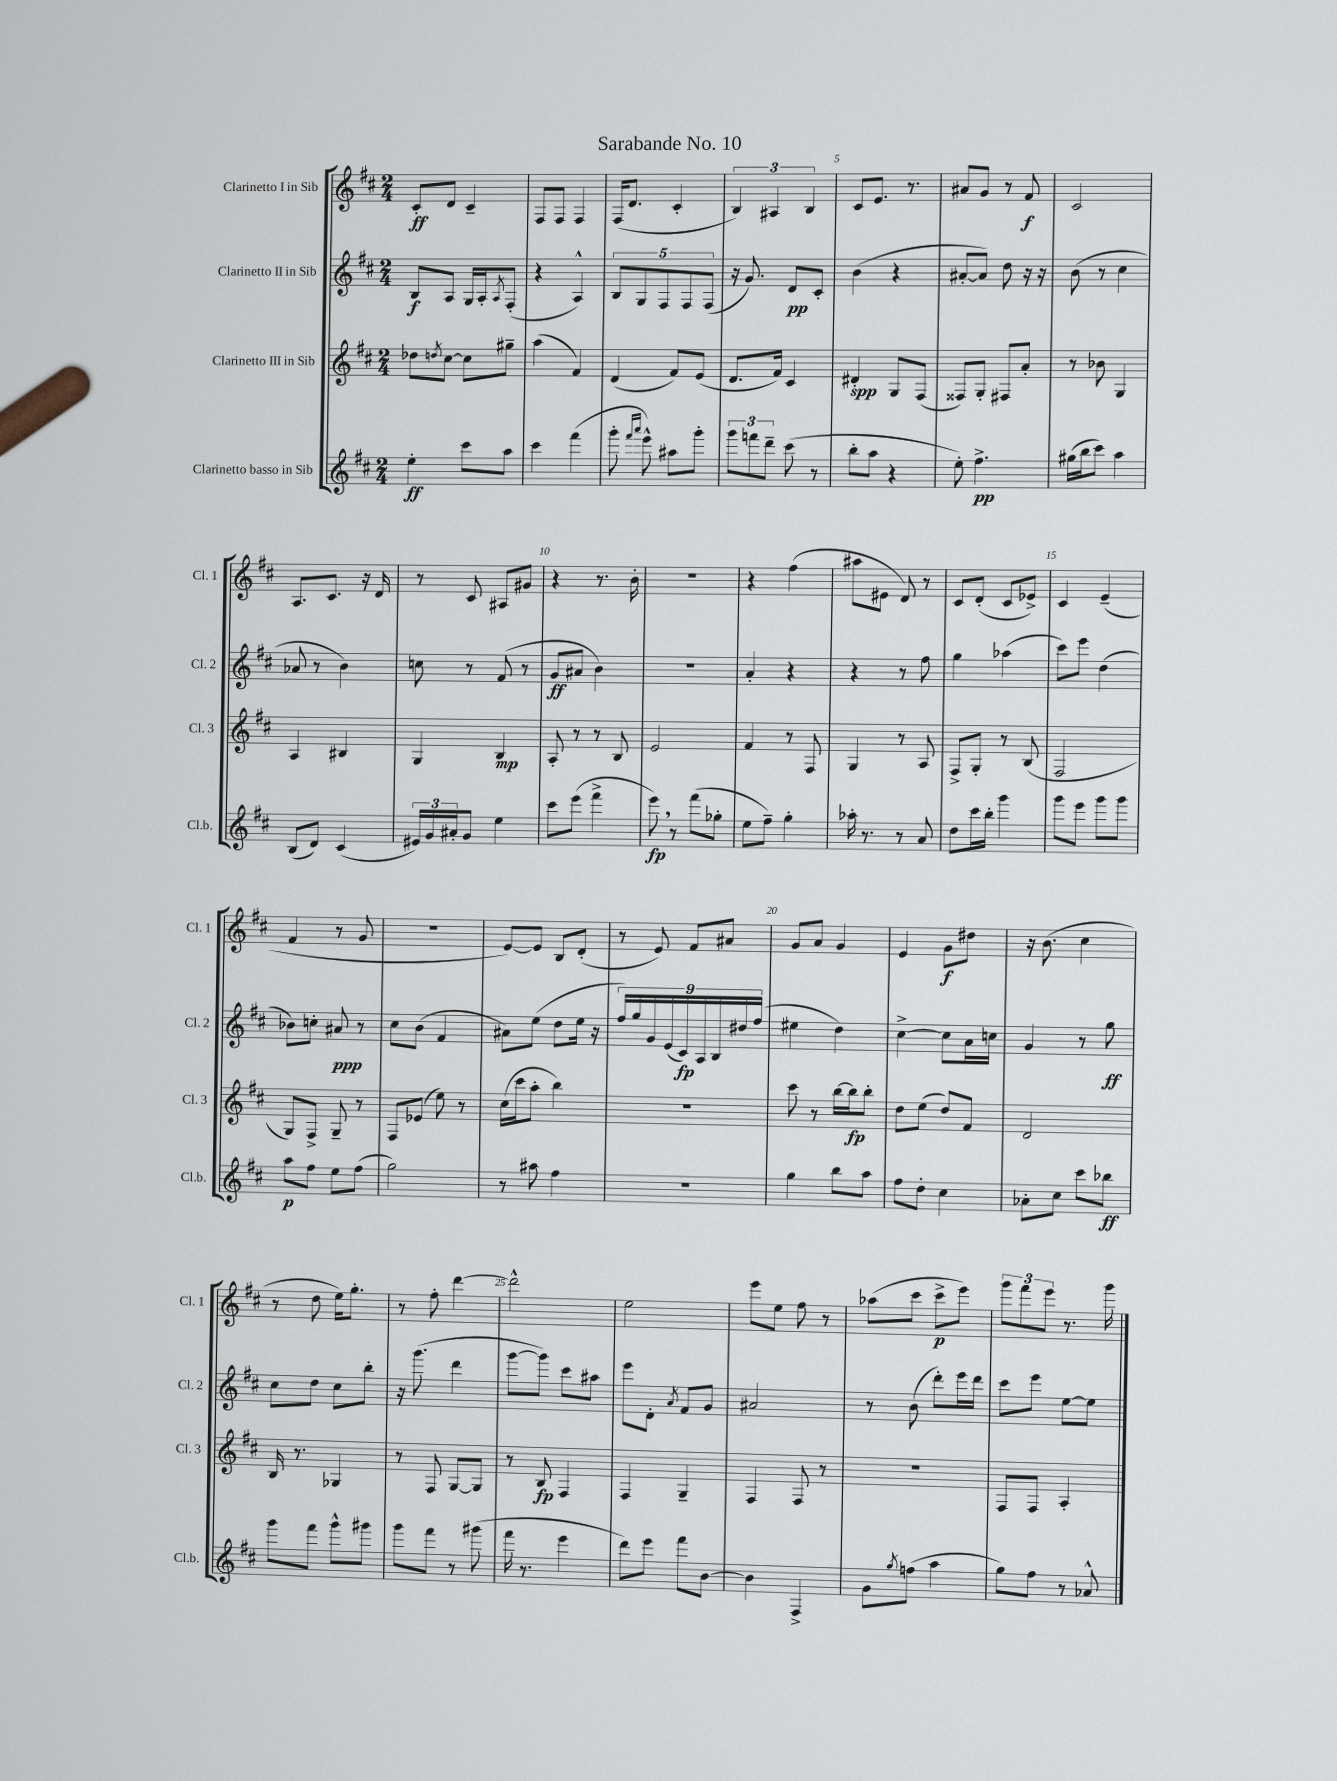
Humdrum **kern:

**kern	**kern	**kern	**kern
*staff4	*staff3	*staff2	*staff1
*clefG2	*clefG2	*clefG2	*clefG2
*k[f#c#]	*k[f#c#]	*k[f#c#]	*k[f#c#]
*M2/4	*M2/4	*M2/4	*M2/4
4ee'	8dd-	8B	8c#'
.	8qdd	.	.
.	[8cc#	8A	8d
8ccc#	8cc#]	16G	4c#~
.	.	16A'	.
.	.	8qA	.
8aa	8gg#~	(8F#'	.
=	=	=	=
4ccc#	(4aa	4r	8F#
.	.	.	8F#
(4fff#	4f#)	4A^^)	4F#
=	=	=	=
8ggg'	(4d	10B	(16F#
.	.	.	8.d
.	.	10G	.
16qqfff#	.	.	.
16qqaaa	.	.	.
8eee^^)	.	.	.
.	.	10F#	.
8aa#	8f#)	.	4c#'
.	.	10F#	.
8ggg'	(8e	.	.
.	.	(10F#	.
=	=	=	=
12ggg	8.d	16r	6B)
.	.	8.g)	.
12fff	.	.	.
12ddd~	.	.	6A#
.	16f#)	.	.
(8ccc#	4c#	8d	.
.	.	.	6B
8r	.	8c#'	.
=	=	=	=
8bb'	4d#'	(4b	8c#
8aa	.	.	8.e
4r	8G	4r	.
.	.	.	8.r
.	(8F#	.	.
=	=	=	=
8ee')	8F##)	[8a#'	8a#
4.ff#^	8G'	8a#])	8g
.	8F#	8dd	8r
.	8a'	16r	8f#
.	.	16r	.
=	=	=	=
(16gg#	8r	(8b	2c#
16bb	.	.	.
8ccc#)	8b-	8r	.
4aa	4G	4cc#	.
=	=	=	=
(8B	4A	8a-	8.A
8d)	.	8r	.
.	.	.	8.c#
(4c#	4B#	4b)	.
.	.	.	16r
.	.	.	16d
=	=	=	=
24e#)	4G	8cc	8r
24g	.	.	.
24a#'	.	.	.
8g	.	8r	8c#
4ee	4B	(8f#	8A#
.	.	8r	8g#
=	=	=	=
8ccc#	8A'	8g	4r
(8eee	8r	8a#	.
4fff#^	8r	4b)	8.r
.	8B	.	.
.	.	.	16b'
=	=	=	=
8eee)	2e	2r	2r
8r	.	.	.
(8fff#	.	.	.
8gg-'	.	.	.
=	=	=	=
8ee	4f#	4a'	4r
8ff#~)	.	.	.
4gg'	8r	4r	(4ff#
.	8F#	.	.
=	=	=	=
16aa-'	4G	4r	8aa#
8.r	.	.	.
.	.	.	8e#
8r	8r	8r	8d)
8a	8A	8ff#	8r
=	=	=	=
8dd	8F#^	4gg	8c#
16ccc#	8G'	.	(8d'
16bb'	.	.	.
4ggg	8r	(4aa-	8c#
.	(8B	.	8e-^)
=	=	=	=
8ggg	2F#	8ccc#)	4c#
8eee	.	8eee	.
8ggg	.	(4dd	(4e~
8ggg	.	.	.
=	=	=	=
8aa	8G)	8b-)	4f#
8ff#	8F#^	8cc'	.
8ee	8G~	8a#	8r
(8ff#	8r	8r	8g
=	=	=	=
2gg)	8F#	8cc#	2r
.	(8e-	(8b	.
.	8ee)	4f#	.
.	8r	.	.
=	=	=	=
8r	(16cc#	8a#)	[8e)
.	16ccc#	.	.
8aa#	8aa'	(8ee	8e]
4ff#	4bb)	8dd	8B
.	.	16ee	(8d'
.	.	16r	.
=	=	=	=
2r	2r	18ff#)	8r
.	.	18gg	.
.	.	18g	.
.	.	.	8e)
.	.	(18e	.
.	.	18c#)	.
.	.	.	8f#
.	.	18A	.
.	.	18B	.
.	.	.	8a#
.	.	18dd#	.
.	.	(18ff#	.
=	=	=	=
4gg	8ccc#	4ee#	8g
.	8r	.	8a
8bb	[16bb	4dd)	4g
.	16bb]	.	.
8aa	8bb'	.	.
=	=	=	=
8ff#	8dd	[4cc#^	4e
8dd'	(8ee	.	.
4cc#	8dd)	8cc#]	8g
.	8f#	16a	8dd#
.	.	16cc	.
=	=	=	=
8a-'	2d	4g	16r
.	.	.	(8.b
8cc#	.	.	.
8ccc#	.	8r	4cc#
8bb-	.	8gg	.
=	=	=	=
8ggg	16B	8cc#	8r
.	8.r	.	.
8fff#	.	8dd	8dd
8ggg^^	4G-	8cc#	16ee)
.	.	.	8.gg'
8ggg#	.	8bb'	.
=	=	=	=
8ggg	8r	16r	8r
.	.	(8.ggg	.
8fff#	8F#	.	8ff#'
8r	[8G	4ddd	[4ddd
(8ggg#	8G]	.	.
=	=	=	=
16fff#	8r	[8ggg	2ddd^^]
8.r	.	.	.
.	8B	8ggg])	.
4eee	4F#	8ccc#	.
.	.	8aa#	.
=	=	=	=
8ddd)	4F#	8eee	2ee
8eee	.	8d'	.
.	.	8qa	.
8fff#	4G~	8f#	.
[8b	.	8g	.
=	=	=	=
4b]	4F#	2a#	8eee
.	.	.	8ee
4F#^	8F#	.	8ff#
.	8r	.	8r
=	=	=	=
8g	2r	8r	(8aa-
8qgg	.	.	.
(8ff	.	(8b	8ccc#
4aa	.	8ddd')	8ccc#^
.	.	16eee	8eee)
.	.	16ddd	.
=	=	=	=
8gg)	8F#	8ccc#	12ggg
.	.	.	12fff#
8ff#	8F#	8eee	.
.	.	.	12eee
8r	4A'	[8ee	8.r
8a-^^	.	8ee]	.
.	.	.	16ggg
==	==	==	==
*-	*-	*-	*-
